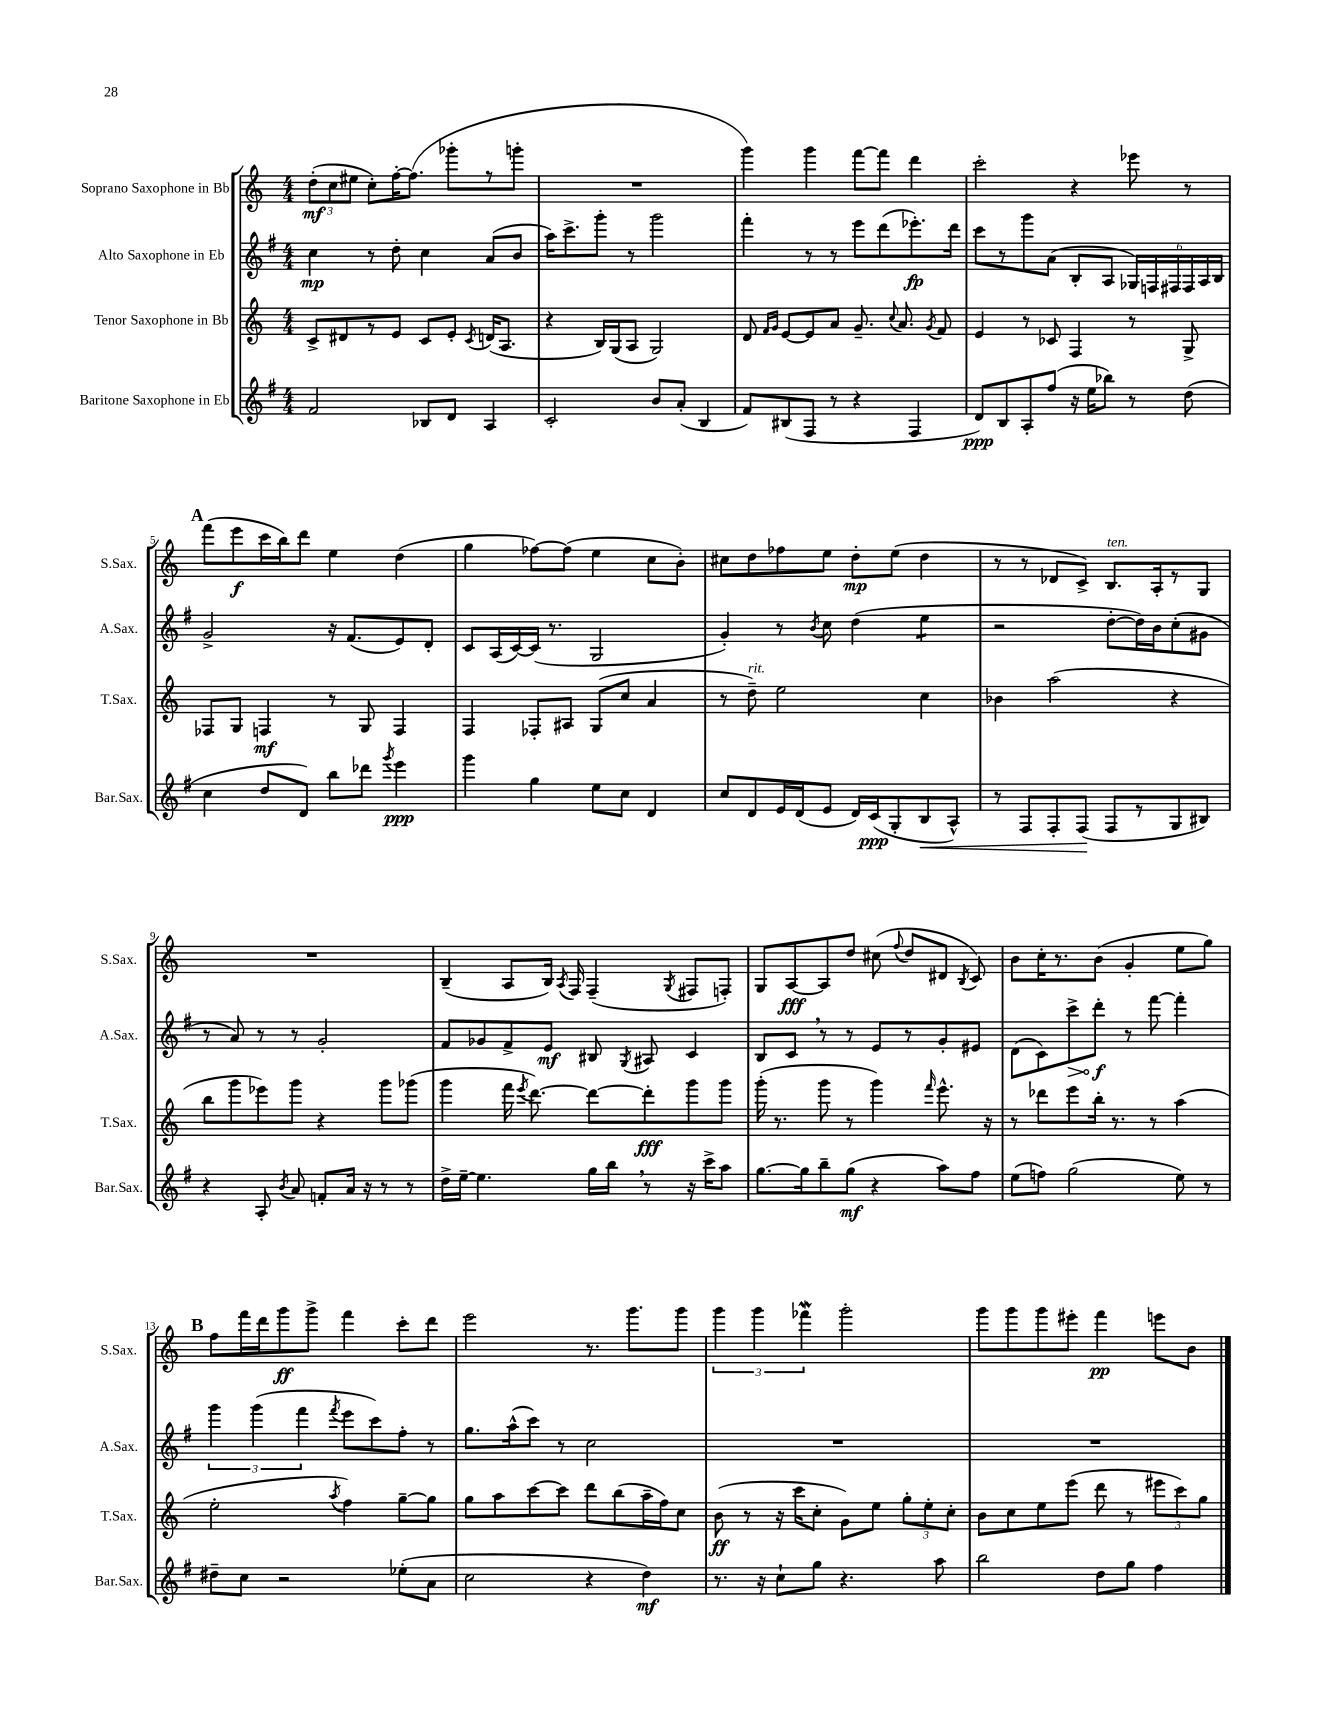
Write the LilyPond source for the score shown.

<<
\new StaffGroup <<
\new Staff = "s0" \with { instrumentName = "Soprano Saxophone in Bb" shortInstrumentName = "S.Sax." } {
    \clef treble \key c \major \numericTimeSignature \time 4/4
    \autoBeamOff \tuplet 3/2 { d''8[-.\mf( c''8 eis''8] } c''8[-.) f''16~-. f''8.]( ges'''8[-. r8 g'''8]-. |
    R1 |
    g'''4) g'''4 f'''8[~ f'''8] d'''4 |
    c'''2-. r4 ees'''8 r8 |
    \mark \markup { \bold "A" } f'''8[( e'''8\f c'''16 b''16) d'''8] e''4 d''4( |
    g''4 fes''8[~) fes''8]( e''4 c''8[ b'8]-.) |
    cis''8[ d''8 fes''8 e''8] d''8[-.\mp e''8]( d''4 |
    r8 r8 des'8[ c'8]->) b8.[^\markup { \italic "ten." } a16-. r8 g8] |
    R1 |
    b4--( a8[ b16]) \acciaccatura { a8 } f16 f4--( \acciaccatura { g8 } fis8[ f8]-.) |
    g8[ a8~\fff a8 d''8] cis''8( \appoggiatura { f''8 } d''8[ dis'8] \acciaccatura { b8 } c'8) |
    b'8[ c''16-. r8. b'8]( g'4-. e''8[ g''8]) |
    \mark \markup { \bold "B" } f''8[ f'''16 d'''16 g'''8\ff g'''8]-> f'''4 c'''8[-. d'''8] |
    e'''2 r8. g'''8.[ g'''8] |
    \tuplet 3/2 { g'''4 g'''4 fes'''4\mordent } g'''2-. |
    g'''8[ g'''8 g'''8 eis'''8]-. f'''4\pp e'''8[ b'8] \bar "|." |
}
\new Staff = "s1" \with { instrumentName = "Alto Saxophone in Eb" shortInstrumentName = "A.Sax." } {
    \clef treble \key g \major \numericTimeSignature \time 4/4
    \autoBeamOff c''4\mp r8 d''8-. c''4 a'8[( b'8] |
    a''16[) c'''8.-> g'''8]-. r8 g'''2 |
    fis'''4-. r8 r8 e'''8[ d'''8( ees'''8.-.\fp) d'''16] |
    c'''8[ r8 g'''8 a'8]( b8[-. a8] \tuplet 6/4 { ges16[) f16 fis16 fis16 a16 b16] } |
    \mark \markup { \bold "A" } g'2-> r16 fis'8.[( e'8) d'8]-. |
    c'8[ a16( c'16~) c'16]( r8. g2 |
    g'4-.) r8 \acciaccatura { b'8 } c''8 d''4( e''4:8 |
    r2 d''8[~-. d''16) b'16 c''8-.( gis'8] |
    r8 a'8) r8 r8 g'2-. |
    fis'8[ ges'8 fis'8-> e'8]\mf bis8 \acciaccatura { g8 } ais8 c'4 |
    b8[ c'8] \breathe r8 r8 e'8[ r8 g'8-. eis'8] |
    d'8[( c'8) \once \override Hairpin.circled-tip = ##t c'''8->\> d'''8]-.\f\! r8 fis'''8~ fis'''4-. |
    \mark \markup { \bold "B" } \tuplet 3/2 { g'''4 g'''4( fis'''4 } \acciaccatura { fis'''8 } e'''8[ c'''8) fis''8]-. r8 |
    g''8.[ a''16-^( c'''8]) r8 c''2 |
    R1 |
    R1 \bar "|." |
}
\new Staff = "s2" \with { instrumentName = "Tenor Saxophone in Bb" shortInstrumentName = "T.Sax." } {
    \clef treble \key c \major \numericTimeSignature \time 4/4
    \autoBeamOff c'8[-> dis'8 r8 e'8] c'8[ e'8]-. \acciaccatura { c'8 } d'16[( a8.] |
    r4 b16[) g16( a8] g2) |
    d'8 \grace { f'16[ g'16] } e'8[~ e'8 a'8] g'8.-- \appoggiatura { c''8 } a'8. \acciaccatura { g'8 } f'8 |
    e'4 r8 ces'8 f4 r8 g8-> |
    \mark \markup { \bold "A" } fes8[ g8] f4\mf r8 g8 f4 |
    f4 fes8[-. ais8] g8[( c''8] a'4 |
    r8 d''8--^\markup { \italic "rit." }) e''2 c''4 |
    bes'4 a''2( r4 |
    b''8[ g'''8 ees'''8) g'''8] r4 g'''8[ ges'''8]( |
    g'''4 f'''16 \acciaccatura { e'''8 } d'''8.~) d'''8[~ d'''8-.\fff g'''8 g'''8] |
    g'''16-.( r8. g'''8 r8 g'''4) \grace { f'''16 } e'''8.-^ r16 |
    r8 des'''8[ e'''8 b''16]-. r8. r8 a''4( |
    \mark \markup { \bold "B" } e''2-. \acciaccatura { a''8 } f''4) g''8[~-- g''8] |
    g''8[ a''8 c'''8~ c'''8] d'''8[ b''8( a''16-- f''16) c''8] |
    b'8\ff( r8 r16 c'''16[ c''8]-. g'8[) e''8] \tuplet 3/2 { g''8[-. e''8-. c''8]-. } |
    b'8[ c''8 e''8 e'''8]( d'''8 r8 \tuplet 3/2 { eis'''8[ c'''8) g''8] } \bar "|." |
}
\new Staff = "s3" \with { instrumentName = "Baritone Saxophone in Eb" shortInstrumentName = "Bar.Sax." } {
    \clef treble \key g \major \numericTimeSignature \time 4/4
    \autoBeamOff fis'2 bes8[ d'8] a4 |
    c'2-. b'8[ a'8]-.( b4 |
    fis'8[) bis8( fis8] r8 r4 fis4 |
    d'8[\ppp) b8 a8-. fis''8]( r16 e''16[ bes''8]) r8 d''8( |
    \mark \markup { \bold "A" } c''4 d''8[ d'8]) b''8[ des'''8] \acciaccatura { g'''8 } e'''4\ppp |
    g'''4 g''4 e''8[ c''8] d'4 |
    c''8[ d'8 e'16 d'16( e'8] d'16[) c'16\ppp( g8-. b8\< a8]-^) |
    r8 fis8[ fis8-. fis8]\!( fis8[ r8 g8 bis8]) |
    r4 a8-. \acciaccatura { b'8 } a'8 f'8[-. a'16] r16 r8 r8 |
    d''16[-> e''16]~-- e''4. g''16[ b''16] \breathe r8 r16 c'''16[-> a''8] |
    g''8.[~ g''16 b''8-- g''8]\mf( r4 a''8[) fis''8] |
    e''8[( f''8]) g''2( e''8) r8 |
    \mark \markup { \bold "B" } dis''8[-- c''8] r2 ees''8[-.( a'8] |
    c''2 r4 d''4\mf) |
    r8. r16 c''8[-! g''8] r4. a''8 |
    b''2 d''8[ g''8] fis''4 \bar "|." |
}
>>
>>
